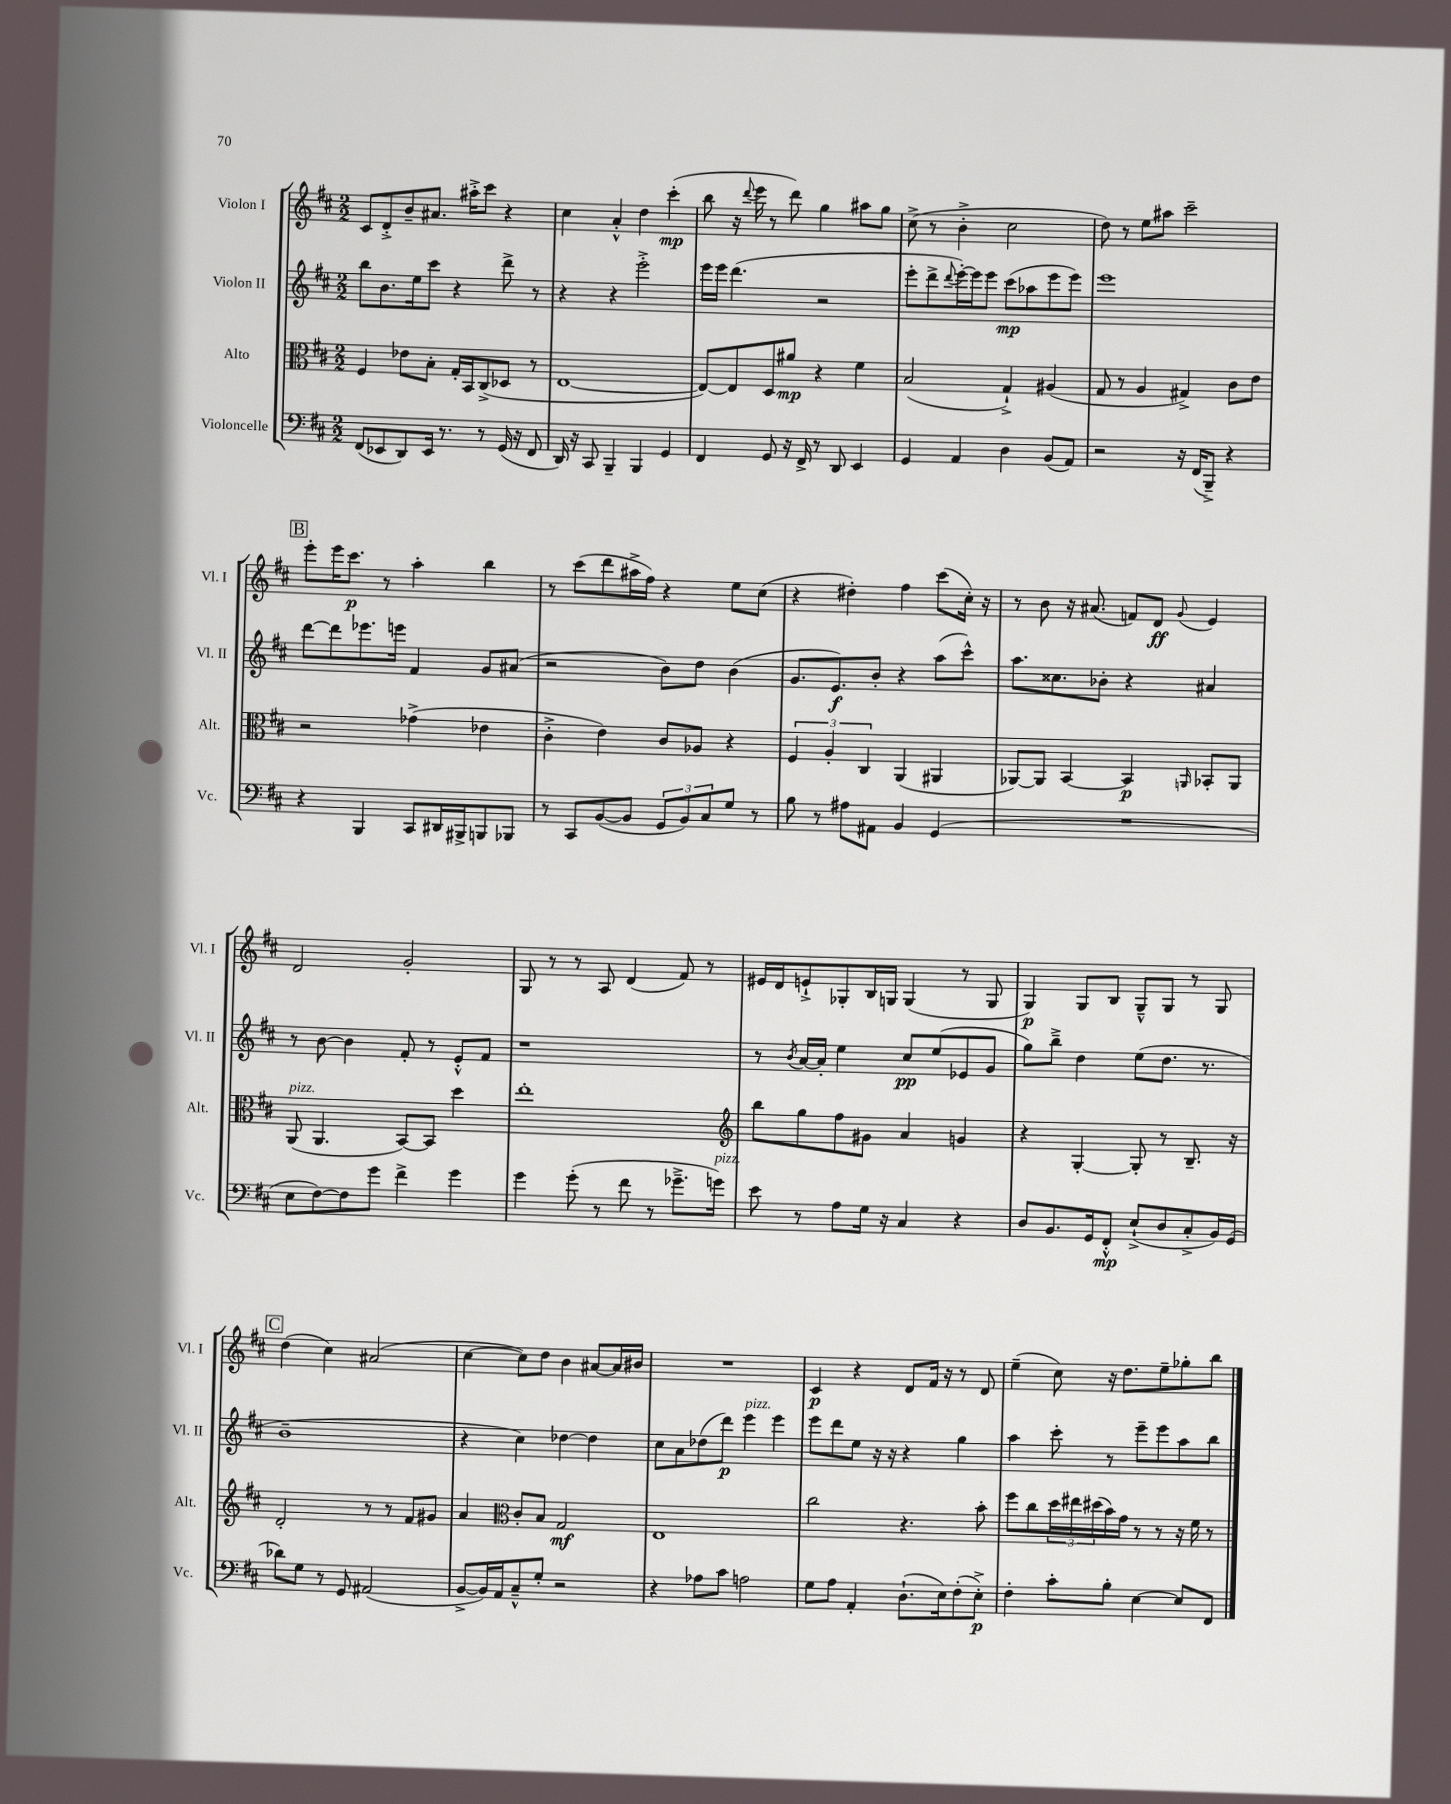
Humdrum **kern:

**kern	**dynam	**kern	**dynam	**kern	**dynam	**kern	**dynam
*part4	*part4	*part3	*part3	*part2	*part2	*part1	*part1
*staff4	*staff4	*staff3	*staff3	*staff2	*staff2	*staff1	*staff1
*I"Violoncelle	*	*I"Alto	*	*I"Violon II	*	*I"Violon I	*
*I'Vc.	*	*I'Alt.	*	*I'Vl. II	*	*I'Vl. I	*
*clefF4	*	*clefC3	*	*clefG2	*	*clefG2	*
*k[f#c#]	*	*k[f#c#]	*	*k[f#c#]	*	*k[f#c#]	*
*M2/2	*	*M2/2	*	*M2/2	*	*M2/2	*
=8	=8	=8	=8	=8	=8	=8	=8
(8FF#/L	.	4F#/	.	8bb\L	.	8c#/L	.
8EE-X/	.	.	.	8.b\	.	8d'^/	.
8DD/)	.	8e-X\L	.	.	.	8b~/	.
.	.	.	.	16ee\k	.	.	.
16EE-/Jk	.	8B'\J	.	8ccc#\J	.	8.a#X/J	.
8.r	.	.	.	.	.	.	.
.	.	16G'/LL	.	4r	.	.	.
.	.	16BB/J	.	.	.	16aa#X'^\KL	.
8r	.	(8C#^/	.	.	.	8ccc#\J	.
(16GG/	.	8D-X/J	.	8ddd^\	.	4r	.
16r	.	.	.	.	.	.	.
8FF#/	.	8r	.	8r	.	.	.
=9	=9	=9	=9	=9	=9	=9	=9
16DD/)	.	[1E	.	4r	.	4cc#\	.
16r	.	.	.	.	.	.	.
8CC#/	.	.	.	.	.	.	.
4BBB~/	.	.	.	4r	.	4a'^^/	.
4BBB/	.	.	.	2eee'^\	.	4dd\	.
4GG/	.	.	.	.	.	(4ccc#'\	mp
=10	=10	=10	=10	=10	=10	=10	=10
4FF#/	.	8E/L_)	.	16eee\LL	.	8bb\	.
.	.	.	.	16eee\JJ	.	.	.
.	.	8E/]	.	(4.ddd\	.	16r	.
.	.	.	.	.	.	8qqddd/	.
.	.	.	.	.	.	16eee\	.
8GG/	.	8D/	.	.	.	8r	.
16r	.	8a#X/J	mp	.	.	8ddd\)	.
16FF#^/	.	.	.	.	.	.	.
8r	.	4r	.	2r	.	4gg\	.
8DD/	.	.	.	.	.	.	.
4EE/	.	4f#\	.	.	.	8aa#X\L	.
.	.	.	.	.	.	8gg\J	.
=11	=11	=11	=11	=11	=11	=11	=11
4GG/	.	(2B/	.	8eee'\L	.	(8cc#^\	.
.	.	.	.	8ddd^\	.	8r	.
.	.	.	.	8qqddd/	.	.	.
4AA/	.	.	.	[16eee'\L)	.	4b'^\	.
.	.	.	.	16eee\J]	.	.	.
.	.	.	.	8eee\J	.	.	.
4D\	.	4G`^/)	.	(8ccc#\L	mp	2cc#\	.
.	.	.	.	8aa-X\	.	.	.
(8BB/L	.	(4A#X/	.	8eee\	.	.	.
8AA/J)	.	.	.	8eee\J)	.	.	.
=12	=12	=12	=12	=12	=12	=12	=12
2r	.	8G/	.	1eee	.	8dd\)	.
.	.	8r	.	.	.	8r	.
.	.	4A/	.	.	.	8ee\L	.
.	.	.	.	.	.	8aa#X\J	.
16r	.	4G#X^/)	.	.	.	2ccc#~\	.
(16FF#/KL	.	.	.	.	.	.	.
8BBB~^/J)	.	.	.	.	.	.	.
4r	.	8c#\L	.	.	.	.	.
.	.	8e\J	.	.	.	.	.
!!LO:LB:g=z
!!LO:REH:place=s1:t=B
=13	=13	=13	=13	=13	=13	=13	=13
4r	.	2r	.	[8ddd\L	.	8eee'\L	.
.	.	.	.	8ddd\]	.	16eee\K	.
.	.	.	.	.	.	8.ccc#\J	p
4BBB/	.	.	.	8.eee-X\	.	.	.
.	.	.	.	.	.	8r	.
.	.	.	.	16eeen\Jk	.	.	.
8CC#/L	.	(4g-X^\	.	4f#/	.	4aa'\	.
16DD#X/L	.	.	.	.	.	.	.
16BBB#X^/J	.	.	.	.	.	.	.
8BBBn/	.	4e-X\	.	8g/L	.	4bb\	.
8BBB-X/J	.	.	.	(8a#X/J	.	.	.
=14	=14	=14	=14	=14	=14	=14	=14
8r	.	4c#'^\	.	2r	.	8r	.
8CC#/L	.	.	.	.	.	(8ccc#\L	.
([8BB/	.	4e\)	.	.	.	8ddd\	.
8BB/J]	.	.	.	.	.	16aa#X^\L	.
.	.	.	.	.	.	16ff#\JJ)	.
12GG/L	.	8c#/L	.	8b\L)	.	4r	.
12BB/)	.	.	.	.	.	.	.
.	.	8A-X/J	.	8dd\J	.	.	.
12C#/	.	.	.	.	.	.	.
8G/J	.	4r	.	(4b\	.	8ee\L	.
8r	.	.	.	.	.	(8cc#\J	.
=15	=15	=15	=15	=15	=15	=15	=15
8B\	.	6F#/	.	8.g/L	.	4r	.
8r	.	.	.	.	.	.	.
.	.	6A'/	.	.	.	.	.
.	.	.	.	8.e/)	f	.	.
8A#X\L	.	.	.	.	.	4dd#X'\)	.
.	.	6C#/	.	.	.	.	.
8AA#X\J	.	.	.	8b'/J	.	.	.
4BB/	.	(4AA/	.	4r	.	4ff#\	.
(4GG/	.	4AA#X/	.	(8aa\L	.	(8ccc#\L	.
.	.	.	.	8ccc#^^\J)	.	16cc#'\Jk)	.
.	.	.	.	.	.	16r	.
=16	=16	=16	=16	=16	=16	=16	=16
1r	.	[8AA-X/L)	.	8.aa\L	.	8r	.
.	.	8AA-/J]	.	.	.	8b\	.
.	.	.	.	8.cc##X\	.	.	.
.	.	[4BB/	.	.	.	16r	.
.	.	.	.	.	.	(8.a#X/	.
.	.	.	.	8b-X'\J	.	.	.
.	.	4BB/]	p	4r	.	8fn/L)	.
.	.	.	.	.	.	8d/J	ff
.	.	16qqAAn/	.	.	.	8qqg/	.
.	.	8BB-X'/L	.	4a#X/	.	4e/	.
.	.	8AA/J	.	.	.	.	.
!!LO:LB:g=z
=17	=17	=17	=17	=17	=17	=17	=17
!	!	!LO:TX:a:i:t=pizz.	!	!	!	!	!
8E\L	.	(8AA/	.	8r	.	2d/	.
[8F#\)	.	4.AA/	.	[8b\	.	.	.
8F#\]	.	.	.	4b\]	.	.	.
8g\J	.	.	.	.	.	.	.
4f#^\	.	[8BB/L)	.	8f#'/	.	2g'/	.
.	.	8BB/J]	.	8r	.	.	.
4g\	.	4dd\	.	8e'^^/L	.	.	.
.	.	.	.	8f#/J	.	.	.
=18	=18	=18	=18	=18	=18	=18	=18
4g\	.	1ee'	.	1r	.	8G/	.
.	.	.	.	.	.	8r	.
(8g'\	.	.	.	.	.	8r	.
8r	.	.	.	.	.	8A/	.
8f#\	.	.	.	.	.	(4d/	.
8r	.	.	.	.	.	.	.
8.g-X~^\L	.	.	.	.	.	8f#/)	.
.	.	.	.	.	.	8r	.
!LO:TX:a:i:t=pizz.	!	!	!	!	!	!	!
16gn\Jk)	.	.	.	.	.	.	.
=19	=19	=19	=19	=19	=19	=19	=19
*	*	*clefG2	*	*	*	*	*
8e\	.	8bb\L	.	8r	.	16e#X/LL	.
.	.	.	.	.	.	16d/J	.
.	.	.	.	8qb/	.	.	.
8r	.	8gg\	.	[16a/LL	.	8en`^/	.
.	.	.	.	16a'/JJ]	.	.	.
8A\L	.	8ff#\	.	4ee\	.	8G-X'/	.
16G\Jk	.	8g#X\J	.	.	.	16B/L	.
16r	.	.	.	.	.	16Gn/JJ	.
4C#/	.	4a/	.	8cc#/L	pp	(4G/	.
.	.	.	.	(8ee/	.	.	.
4r	.	4gn/	.	8e-X/	.	8r	.
.	.	.	.	8g/J	.	8G/	.
=20	=20	=20	=20	=20	=20	=20	=20
8D/L	.	4r	.	8gg\L)	.	4G/)	p
8.BB/	.	.	.	8bb~^\J	.	.	.
.	.	[4G'/	.	4dd\	.	8G/L	.
16GG/k	.	.	.	.	.	.	.
8FF#'^^/J	mp	.	.	.	.	8B/J	.
(8E`^/L	.	8G'/]	.	(8ee\L	.	8G~^^/L	.
8D/	.	8r	.	8.dd\J	.	8G/J	.
8C#'^/	.	8.B~/	.	.	.	8r	.
.	.	.	.	8.r	.	.	.
16BB/L)	.	.	.	.	.	8G/	.
(16GG/JJ	.	16r	.	.	.	.	.
!!LO:LB:g=z
!!LO:REH:place=s1:t=C
=21	=21	=21	=21	=21	=21	=21	=21
8d-X\L)	.	2d'/	.	1b~	.	(4dd\	.
8G\J	.	.	.	.	.	.	.
8r	.	.	.	.	.	4cc#\)	.
8GG/	.	.	.	.	.	.	.
(2AA#X/	.	8r	.	.	.	(2a#X/	.
.	.	8r	.	.	.	.	.
.	.	8f#/L	.	.	.	.	.
.	.	8g#X/J	.	.	.	.	.
=22	=22	=22	=22	=22	=22	=22	=22
[8BB^/L	.	4a/	.	4r	.	[4cc#\	.
16BB/L])	.	.	.	.	.	.	.
16AA/J	.	.	.	.	.	.	.
*	*	*clefC3	*	*	*	*	*
8C#~^^/	.	8c#'/L	.	4cc#\)	.	8cc#\L])	.
8G'/J	.	8B/J	.	.	.	8dd\J	.
2r	.	2G/	mf	[4dd-X\	.	4b\	.
.	.	.	.	4dd-\]	.	[8a#X/L	.
.	.	.	.	.	.	16a#/L]	.
.	.	.	.	.	.	16b#X/JJ	.
=23	=23	=23	=23	=23	=23	=23	=23
4r	.	1E	.	8cc#\L	.	1r	.
.	.	.	.	8a\	.	.	.
8A-X\L	.	.	.	(8dd-X\	.	.	.
8c#\J	.	.	.	8ddd\J)	p	.	.
!	!	!	!	!LO:TX:a:i:t=pizz.	!	!	!
2An\	.	.	.	4eee\	.	.	.
.	.	.	.	4eee\	.	.	.
=24	=24	=24	=24	=24	=24	=24	=24
8G\L	.	2cc#\	.	8eee\L	.	4c#/	p
8A\J	.	.	.	8ddd\	.	.	.
4AA'/	.	.	.	8ee\J	.	4r	.
.	.	.	.	16r	.	.	.
.	.	.	.	16r	.	.	.
(8.D`\L	.	4.r	.	4r	.	8d/L	.
.	.	.	.	.	.	16f#/Jk	.
16E\k)	.	.	.	.	.	16r	.
(8F#'\	.	.	.	4gg\	.	8r	.
8E'^\J)	p	8b'\	.	.	.	8d/	.
=25	=25	=25	=25	=25	=25	=25	=25
4F#'\	.	8ff#\L	.	4aa\	.	(4ee~\	.
.	.	8cc#\	.	.	.	.	.
8c#'\L	.	24dd\L	.	8ccc#'\	.	8cc#\)	.
.	.	24ee#X\	.	.	.	.	.
.	.	(24dd#X\	.	.	.	.	.
8B'\J	.	16b\)	.	8r	.	16r	.
.	.	16g\JJ	.	.	.	8.dd\L	.
[4E\	.	8r	.	8eee~\L	.	.	.
.	.	8r	.	8eee\	.	8ee~\	.
8E/L]	.	16r	.	8aa\	.	8gg-X'\	.
.	.	16f#\	.	.	.	.	.
8FF#/J	.	8r	.	8bb\J	.	8bb\J	.
==	==	==	==	==	==	==	==
*-	*-	*-	*-	*-	*-	*-	*-
